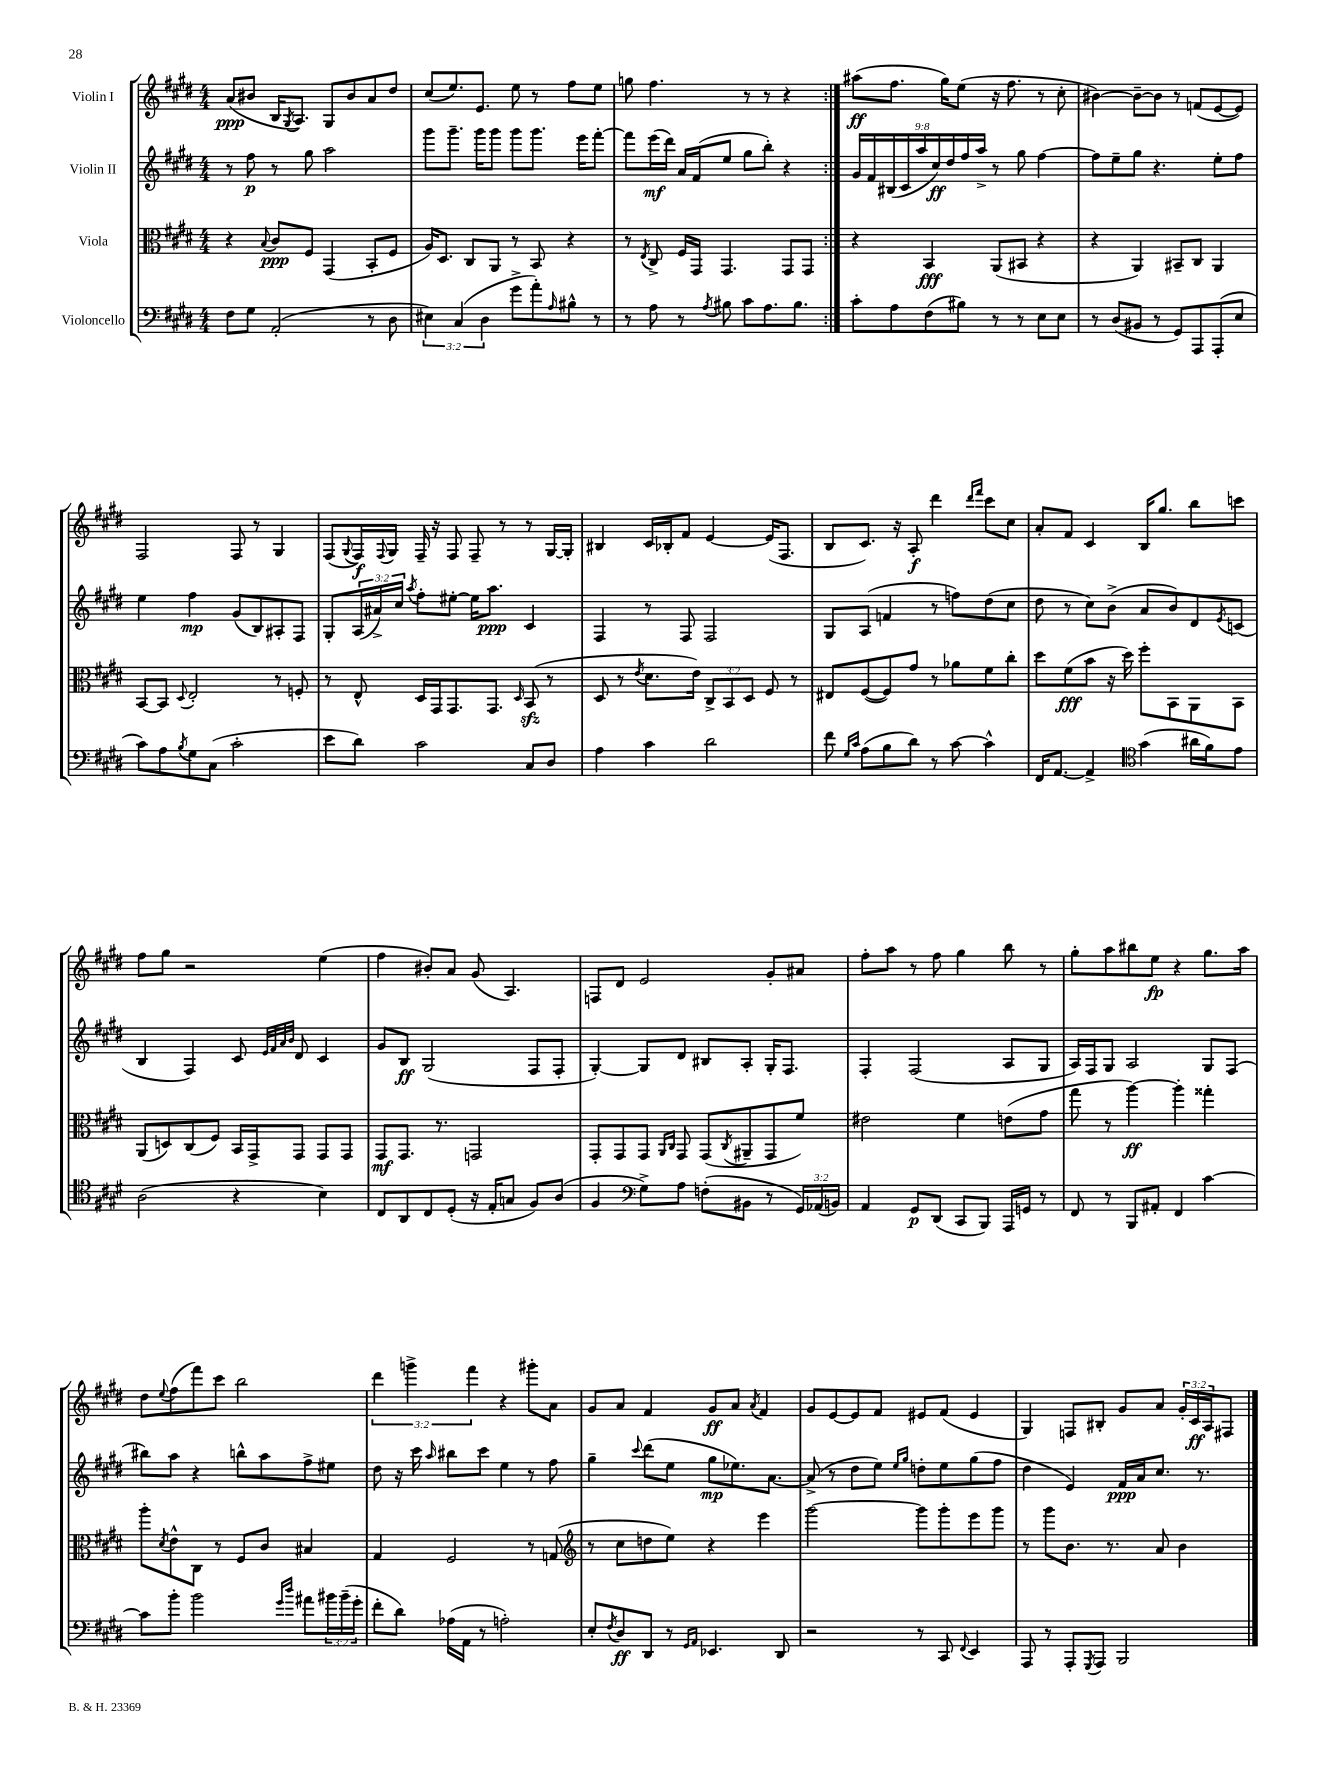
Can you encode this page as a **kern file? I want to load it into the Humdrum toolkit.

**kern	**kern	**kern	**kern
*staff4	*staff3	*staff2	*staff1
*clefF4	*clefC3	*clefG2	*clefG2
*k[f#c#g#d#]	*k[f#c#g#d#]	*k[f#c#g#d#]	*k[f#c#g#d#]
*M4/4	*M4/4	*M4/4	*M4/4
8F#	4r	8r	(8a
8G#	.	8ff#	8b#
.	8qqB	.	.
(2AA'	8c#	8r	16B
.	.	.	8qG#
.	.	.	8.A)
.	8F#	8gg#	.
.	(4GG#	2aa	8G#
.	.	.	8b#
8r	8BB'	.	8a
8D#	8F#	.	8dd#
=	=	=	=
6E#)	16A)	8ggg#	(8cc#
.	8.D#	.	.
.	.	8.ggg#~	8.ee)
(6C#	.	.	.
.	8C#	.	.
.	.	16ggg#	8.e
6D#	.	.	.
.	8AA	8ggg#	.
8g#^	8r	8ggg#	8ee
8a')	8BB	8.ggg#	8r
16qqA	.	.	.
8B#^^	4r	.	8ff#
.	.	16eee	.
8r	.	[8fff#'	8ee
=	=	=	=
8r	8r	8fff#]	8gg
.	8qE	.	.
8A	8C#^	(16eee	4.ff#
.	.	16ddd#)	.
8r	16F#	16a	.
.	16GG#	(16f#	.
8qA	.	.	.
8B#	4.GG#	8ee	.
8c#	.	8gg#	8r
8.A	.	8bb')	8r
.	8GG#	4r	4r
8.B#	.	.	.
.	8GG#	.	.
=:|!	=:|!	=:|!	=:|!
8c#'	4r	18g#	(8aa#
.	.	18f#	.
.	.	(18B#	.
8A	.	.	8.ff#
.	.	18c#	.
.	.	18aa	.
(8F#	4BB	.	.
.	.	18cc#)	.
.	.	.	16gg#)
.	.	18dd#	.
8B#)	.	.	(8ee
.	.	18ff#	.
.	.	18aa^	.
8r	(8AA	8r	16r
.	.	.	8.ff#
8r	8BB#	8gg#	.
8E	4r	[4ff#	8r
8E	.	.	8cc#'
=	=	=	=
8r	4r	8ff#]	[4b#)
(8D#	.	8ee~	.
8BB#	4AA)	8gg#	8b#~_
8r	.	4.r	8b#]
8GG#)	8BB#~	.	8r
8AAA	8C#	.	(8f
(8AAA'	4AA	8ee'	[8e
8E	.	8ff#	8e])
=	=	=	=
8c#)	[8BB	4ee	2F#
8A	8BB]	.	.
8qB	8qqD#	.	.
8G#	2E'	4ff#	.
(8C#	.	.	.
2c#'	.	(8g#	8F#
.	.	8B)	8r
.	8r	8A#'	4G#
.	8F'	8F#	.
=	=	=	=
8e	8r	8G#'	(8F#
.	.	.	8qqG#
8d#)	8E^^	(24A	16F#)
.	.	24a#^)	.
.	.	.	8qqF#
.	.	.	16G#
.	.	24cc#	.
.	.	8qaa	.
2c#	16D#	8ff#'	16F#~
.	16GG#	.	16r
.	8.GG#	[8ee#'	8F#
.	.	16ee#]	8F#~
.	8.GG#	8.aa	.
.	.	.	8r
.	16qqD#	.	.
8C#	(8BB	4c#	8r
8D#	8r	.	[16G#
.	.	.	16G#']
=	=	=	=
4A	8D#	4F#	4B#
.	8r	.	.
.	8qe	.	.
4c#	8.d#	8r	16c#
.	.	.	16B-'
.	.	8F#	8f#
.	16e)	.	.
2d#	12C#^	2F#	[4e
.	12BB	.	.
.	12D#	.	.
.	8F#	.	(16e]
.	.	.	8.F#
.	8r	.	.
=	=	=	=
8f#	8E#	8G#	8B
16qqG#	.	.	.
16qqc#	.	.	.
(8A	([8F#	(8A	8.c#)
8B	8F#])	4f	.
.	.	.	16r
8d#)	8g#	.	8A'
8r	8r	8r	4ddd#
[8c#	8a-	8ff)	.
.	.	.	16qqddd#
.	.	.	16qqfff#
4c#^^]	8f#	(8dd#	8ccc#
.	8cc#'	8cc#	8cc#
=	=	=	=
16FF#	8dd#	8dd#	8a'
[8.AA	.	.	.
.	(8f#	8r	8f#
4AA^]	8b	8cc#)	4c#
.	16r	(8b^	.
.	16dd#)	.	.
*clefC4	*	*	*
(4g#	8ff#'	8a	16B
.	.	.	8.gg#
.	8BB	8b)	.
16a#	8AA	8d#	8bb
16f#)	.	.	.
.	.	8qe	.
8e	8BB	(8c	8ccc
=	=	=	=
(2A	(8AA	4B	8ff#
.	8D)	.	8gg#
.	(8C#	4F#)	2r
.	8F#)	.	.
4r	16BB	8c#	.
.	16GG#^	.	.
.	.	32qqe	.
.	.	32qqf#	.
.	.	32qqa	.
.	.	32qqb	.
.	8GG#	8d#	.
4B)	8GG#	4c#	(4ee
.	8GG#	.	.
=	=	=	=
8C#	8GG#	8g#	4ff#
8AA	8.GG#	8B	.
8C#	.	(2G#	8b#')
.	8.r	.	.
(8D#'	.	.	8a
16r	2GG	.	(8g#
16E'	.	.	.
8G	.	.	4.A)
8F#)	.	8F#	.
(8A	.	8F#'	.
=	=	=	=
4F#	8GG#'	[4G#')	8F
.	8GG#	.	8d#
*clefF4	*	*	*
8G#^)	8GG#	8G#]	2e
.	16qqAA	.	.
.	16qqC#	.	.
8A	8GG#	8d#	.
(8F'	(8GG#	8B#	.
.	8qC#	.	.
8BB#	8AA#~	8A'	.
8r	8GG#	16G#'	8g#'
.	.	8.F#	.
24GG#)	8f#)	.	8a#
(24AA-	.	.	.
24BB)	.	.	.
=	=	=	=
4AA	2e#	4F#'	8ff#'
.	.	.	8aa
8GG#	.	(2F#	8r
(8DD#	.	.	8ff#
8CC#	4f#	.	4gg#
8BBB)	.	.	.
16AAA	(8e	8A	8bb
16GG	.	.	.
8r	8g#	8G#	8r
=	=	=	=
8FF#	8gg#	16A)	8gg#'
.	.	16F#	.
8r	8r	8G#	8aa
8BBB	[4aa)	2A	8bb#
8AA#'	.	.	8ee
4FF#	4aa']	.	4r
[4c#	4gg##'	8G#	8.gg#
.	.	(8F#	.
.	.	.	16aa
=	=	=	=
8c#]	8aa'	8bb#)	8dd#
.	8qd#	.	8qqee
8b'	8e^^	8aa	(8ff#
2b	8C#	4r	8fff#)
.	8r	.	8ccc#
.	8F#	8bb^^	2bb
.	8c#	8aa	.
16qqg#	.	.	.
16qqdd#	.	.	.
8a#	4B#	8ff#^	.
24b#	.	8ee#	.
(24b#~	.	.	.
24g#'	.	.	.
=	=	=	=
8f#'	4G#	8dd#	6ddd#
8d#)	.	16r	.
.	.	.	6ggg^
.	.	16ccc#	.
.	.	16qqaa	.
(16A-	2F#	8bb#	.
16AA	.	.	.
.	.	.	6fff#
8r	.	8ccc#	.
2A')	.	4ee	4r
.	8r	8r	8ggg#'
.	(8G	8ff#	8a
=	=	=	=
*	*clefG2	*	*
8E'	8r	4gg#~	8g#
8qF#	.	.	.
8D#	8cc#	.	8a
.	.	8qqccc#	.
8DD#	8dd	(8ddd#	4f#
8r	8ee)	8ee	.
16qqGG#	.	.	.
16qqAA	.	.	.
4.EE-	4r	8gg#	8g#
.	.	8.ee-)	8a
.	.	.	8qa
.	4eee	.	4f#
.	.	[8.a	.
8DD#	.	.	.
=	=	=	=
2r	[2ggg#	(8a^]	8g#
.	.	8r	[8e
.	.	8dd#	8e]
.	.	8ee)	8f#
.	.	16qqee	.
.	.	16qqgg#	.
8r	8ggg#]	8dd'	8e#
8CC#	8ggg#'	8ee	(8f#
8qqFF#	.	.	.
4EE	8eee	(8gg#	4e#
.	8ggg#	8ff#	.
=	=	=	=
8AAA	8r	4dd#	4G#)
8r	8ggg#	.	.
8AAA'	8.b	4e)	8F
8qGGG#	.	.	.
8AAA	.	.	8B#'
.	8.r	.	.
2BBB	.	16f#	8g#
.	.	16a	.
.	8a	8.cc#	8a
.	4b	.	24g#'
.	.	.	24c#
.	.	8.r	.
.	.	.	24A
.	.	.	8F#
==	==	==	==
*-	*-	*-	*-
